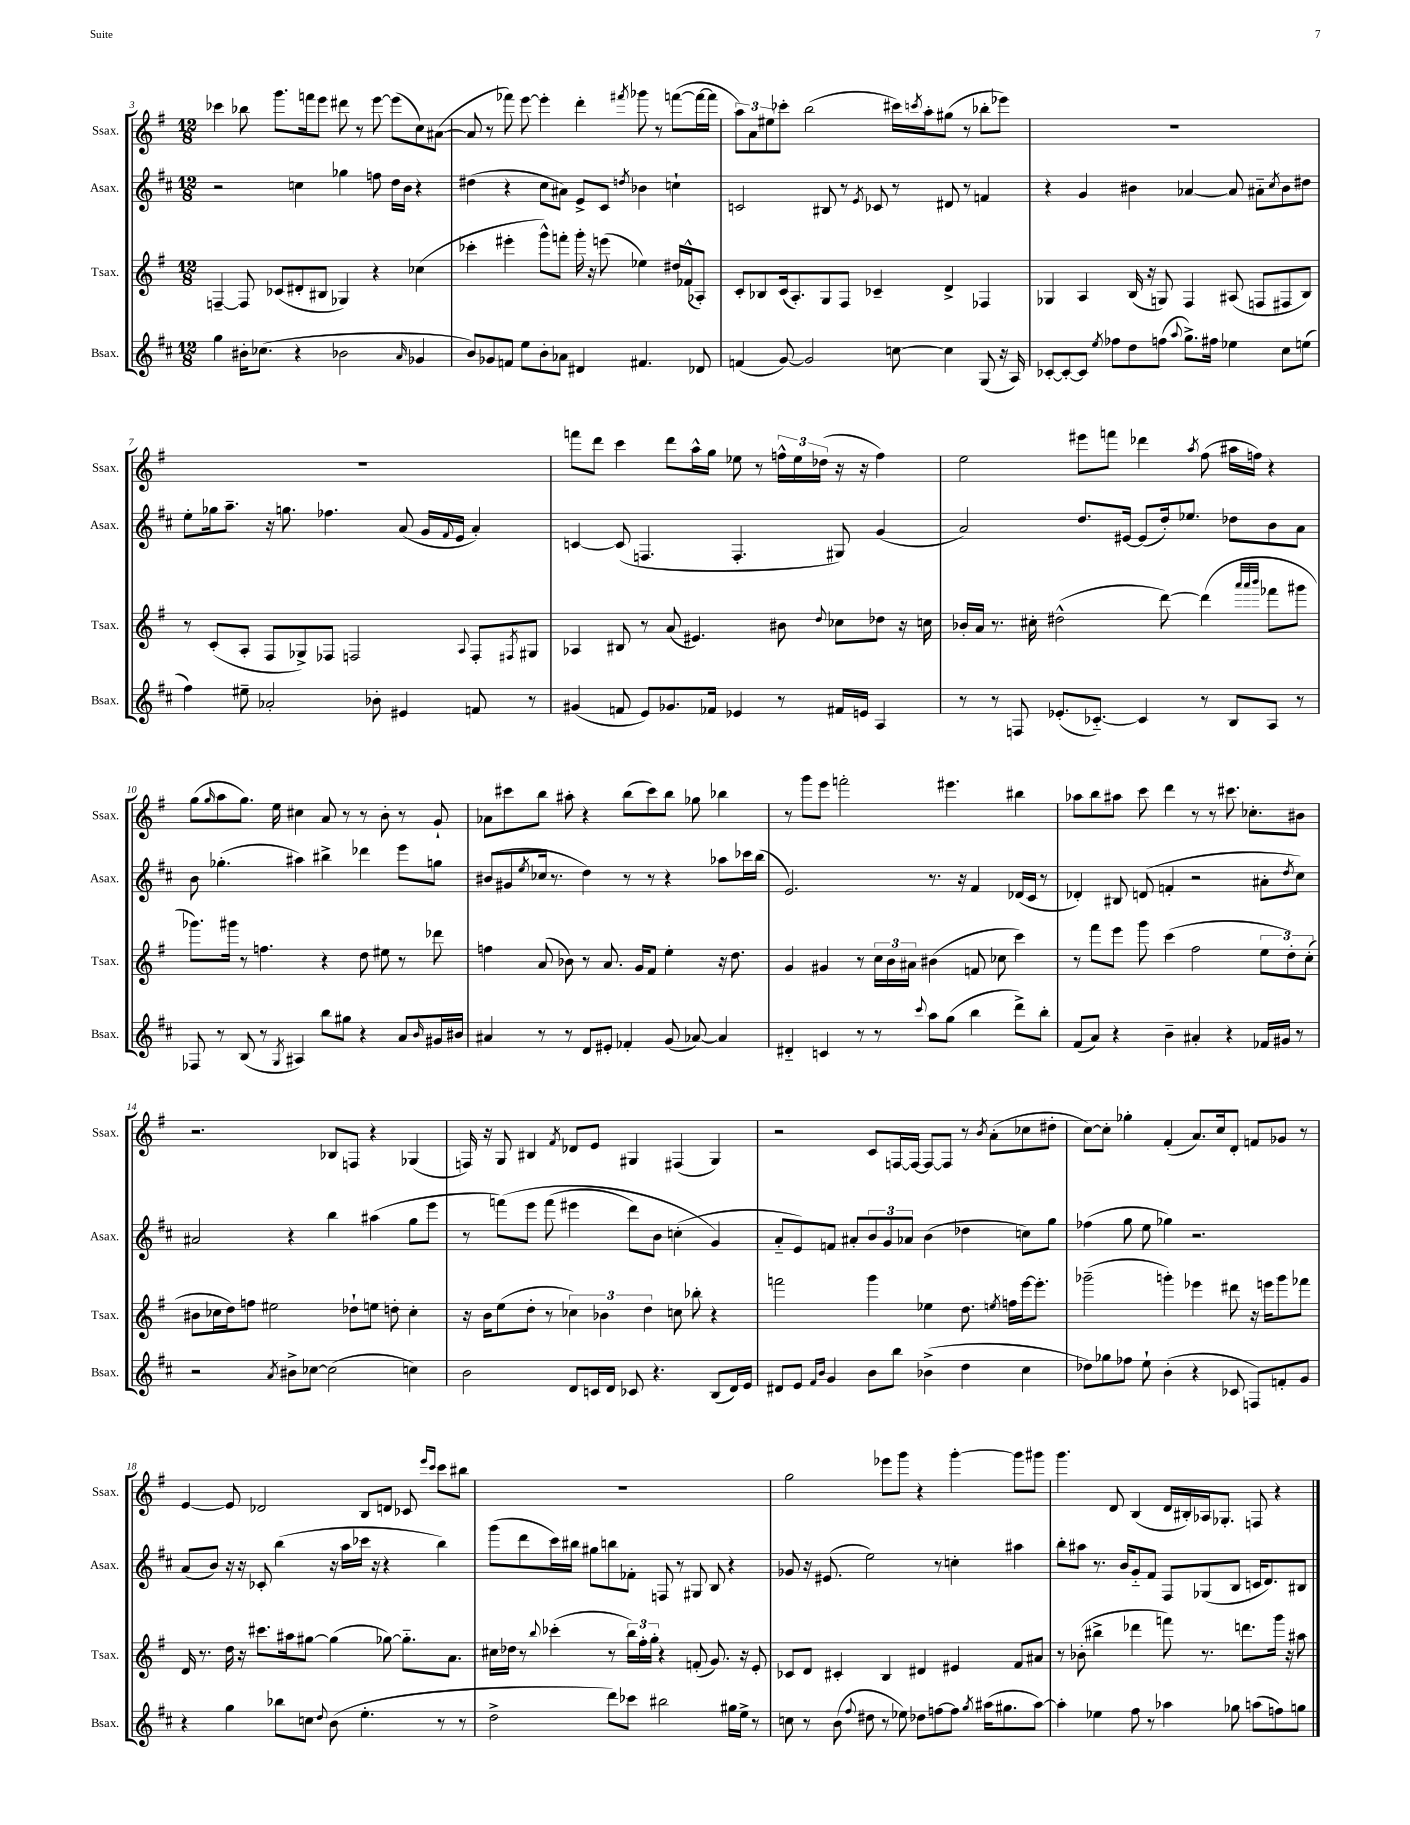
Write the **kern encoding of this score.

**kern	**kern	**kern	**kern
*staff4	*staff3	*staff2	*staff1
*clefG2	*clefG2	*clefG2	*clefG2
*k[f#c#]	*k[f#]	*k[f#c#]	*k[f#]
*M12/8	*M12/8	*M12/8	*M12/8
4gg	[4F~	2r	4ccc-
16b#'	8F]	.	8bb-
(8.cc-	.	.	.
.	(8c-	.	8.ggg
4r	8d#'	4cc	.
.	.	.	16fff
.	8B#	.	8eee
2b-	4G-)	4gg-	8ddd#
.	.	.	8r
.	4r	8ff	[8eee
.	.	16dd	(8eee]
.	.	16b	.
16qqa	.	.	.
4g-	(4cc-	4r	8cc)
.	.	.	([8a#
=	=	=	=
8b)	4ccc-'	(4dd#	8a#]
8g-	.	.	8r
8f	4eee#'	4r	8fff-)
8ee	.	.	[8eee
8b'	8ggg^^)	8cc#	4eee']
8a-	8fff'	8a#)	.
4d#	16ggg'	8e^	4ddd'
.	16r	.	.
.	(8eee	8c#	.
.	.	8qdd	8qfff#
4.f#	4ee-)	4b-	8ggg-
.	.	.	8r
.	16dd#	4cc`	([8fff
.	(16f-^^	.	.
8d-	8A-')	.	16fff_
.	.	.	16fff]
=	=	=	=
(4f	8c'	2c	12aa)
.	.	.	12a
.	8B-	.	.
.	.	.	12ee#
[8g)	(16c	.	8ccc-'
.	8.A')	.	.
2g]	.	.	(2bb
.	8G	8B#	.
.	8F#	8r	.
.	.	8qe	.
.	4c-~	8c-	.
[8cc	.	8r	16ccc#)
.	.	.	8qccc
.	.	.	16aa'
4cc]	4d^	8d#	(8gg#
.	.	8r	8r
(8G	4F-	4f	8bb-'
16r	.	.	8eee-)
16A)	.	.	.
=	=	=	=
[8c-'	4G-	4r	1.r
8c-'_	.	.	.
8c-]	4A	4g	.
8qee	.	.	.
8ff-	.	.	.
8dd	(16B	4b#	.
.	16r	.	.
(8ff	8G)	.	.
8qqaa	.	.	.
8.gg^)	4F#	[4a-	.
16ff#	.	.	.
4ee-	(8A#	8a-]	.
.	8F	8a#'~	.
.	.	8qcc#	.
8cc#	8F#	8b#	.
(8ee	8B)	8dd#	.
=	=	=	=
4ff#)	8r	8ee'	1.r
.	(8c'	16gg-	.
.	.	8.aa~	.
8ee#~	8A'	.	.
2a-'	8F#	16r	.
.	.	8.gg	.
.	8G-^)	.	.
.	8F-	4.ff-	.
.	2F	.	.
8b-'	.	.	.
4e#	.	(8a	.
.	.	16g	.
.	.	8qqf#	.
.	.	16e	.
.	8qqA	.	.
8f	8F'	4a')	.
.	8qF#	.	.
8r	8G#	.	.
=	=	=	=
(4g#	4A-	[4c	8fff
.	.	.	8ddd
8f	8B#	(8c]	4ccc
8e)	8r	4.F	.
8.g-	(8a	.	8ddd
.	4.e#)	.	16aa^^
16f-	.	.	16gg
4e-	.	4.F'	8ee-
.	.	.	8r
8r	8b#	.	24ff^^
.	.	.	24ee-
.	.	.	(24dd-
.	8qqdd	.	.
16f#	8cc-	8G#)	16r
16e	.	.	16r
4A	8dd-	(4g	4ff)
.	16r	.	.
.	16cc	.	.
=	=	=	=
8r	16b-'	2a)	2ee
.	16a	.	.
8r	8.r	.	.
8F	.	.	.
.	16cc#'	.	.
(8.e-'	(2dd#^^	.	.
.	.	8.dd	8eee#
[8.c-'~)	.	.	.
.	.	.	8fff
.	.	[16e#	.
4c-]	.	(8e#]	4ddd-
.	[8ddd)	16dd')	.
.	.	8.ee-	.
.	.	.	8qaa
8r	(4ddd]	.	(8ff#
8B	.	8dd-	16aa#
.	.	.	16ff)
.	32qqaaa	.	.
.	32qqaaa	.	.
.	32qqbbb	.	.
8A	8fff-	8b	4r
8r	8ggg#	8a	.
=	=	=	=
8F-	8.ggg-)	8b	(8gg
.	.	.	16qqgg
8r	.	(4.gg-'	8aa
.	16ggg#	.	.
(8B	8r	.	8.gg)
8r	4.ff	.	.
.	.	.	16ee
8qG	.	.	.
4A#)	.	4aa#)	4cc#
8bb	4r	4bb#^	8a
8gg#	.	.	8r
4r	8dd	4ddd-	8r
.	8ee#	.	8b'
8a	8r	8eee	8r
16qqb	.	.	.
16g#	8ddd-	8gg	8g`
16b#	.	.	.
=	=	=	=
4a#	4ff	(8b#	8a-
.	.	8g#	8ccc#
.	.	8qee	.
8r	(8a	16cc-	8bb
.	.	8.r	.
8r	8b-)	.	8aa#'
8d	8r	4dd)	4r
8e#'	8.a	.	.
4f-'	.	8r	(8bb
.	16g	.	.
.	8f#	8r	8ccc#)
(8g	4ee'	4r	8bb
[8a-)	.	.	8gg-
4a-]	16r	8aa-	4bb-
.	8.dd	.	.
.	.	16ccc-	.
.	.	(16bb	.
=	=	=	=
4d#'~	4g	2.e)	8r
.	.	.	8ggg
4c	4g#	.	8eee
.	.	.	2fff'
8r	8r	.	.
8r	24cc	.	.
.	24b	.	.
.	24a#	.	.
8qqccc#	.	.	.
8aa	(4b#	8.r	.
(8gg	.	.	4.eee#
.	.	16r	.
4bb	8f	4f#	.
.	8cc-	.	.
8ddd^)	4ccc)	(16d-	4bb#
.	.	16c#	.
8bb'	.	8r	.
=	=	=	=
(8f#	8r	4d-')	8aa-
8a)	8fff#	.	8bb
4r	8eee	8B#	8aa#
.	8ggg	(8d	8ccc
4b~	(4ccc	4f'	4ddd
4a#'	2ff#	2r	8r
.	.	.	8r
4r	.	.	8.ccc#
.	.	.	8.cc-'
16f-	12ee	8a#'	.
16g#	.	.	.
.	12dd')	.	.
.	.	8qdd	.
8r	.	8cc#)	8b#
.	(12cc'	.	.
=	=	=	=
2r	8b#	2a#	2.r
.	16cc-	.	.
.	16dd)	.	.
.	8ff	.	.
.	2ee#	.	.
8qa	.	.	.
8b#^	.	4r	.
[8cc-	.	.	.
(2cc-]	.	4bb	8B-
.	8dd-`	.	8F
.	8ee	(4aa#	4r
.	8dd'	.	.
4cc)	4cc-'	8gg	(4G-
.	.	8eee	.
=	=	=	=
2b	16r	8r	16F)
.	16b	.	16r
.	(8ee	&(8fff)	8G
.	8dd'	8eee	4B#
.	8r	(8fff	.
.	.	.	8qf#
8d	6cc-)	4eee#	8d-
16c	.	.	8e
.	6b-	.	.
16d	.	.	.
8c-	.	8ddd)	4G#
.	6dd	.	.
4.r	.	8b	.
.	8cc	(4cc'	(4F#
.	8bb-'	.	.
(8B	4r	4g&)	4G#)
16d)	.	.	.
16e	.	.	.
=	=	=	=
8d#	2fff	8a'~	2r
8e	.	8e)	.
16qqf#	.	.	.
16qqb	.	.	.
4g	.	8f	.
.	.	8a#'	.
8b	4ggg	12b	8c
.	.	12g	.
8bb	.	.	[16F
.	.	12a-	.
.	.	.	16F_
(4b-^	4ee-	(4b	8F_
.	.	.	8F]
4dd	8.dd	4dd-	8r
.	.	.	8qb
.	.	.	(8a'
.	8qee	.	.
.	16ff	.	.
4cc#	[16eee	8cc)	8cc-
.	8.eee']	.	.
.	.	8gg	8dd#'
=	=	=	=
8dd-)	(2ggg-~	(4ff-	[8cc)
8gg-	.	.	8cc']
8ff-	.	8gg	4gg-'
8ee`	.	8ee	.
(4b'	4ggg')	4gg-)	(4f#'
4r	4eee-	2.r	8.a)
.	.	.	16cc
8c-	8ddd#	.	8d'
8F)	16r	.	8f
.	16eee	.	.
8f'	8ggg	.	8g-
8g	8fff-	.	8r
=	=	=	=
4r	16d	(8a	[4e
.	8.r	.	.
.	.	8b)	.
4gg	16dd	16r	8e]
.	16r	16r	.
.	8.ccc#	8c-'	2d-
8bb-	.	(4bb	.
.	16aa#	.	.
8cc	[8gg#	.	.
8qqdd	.	.	.
(8b	(4gg#]	16r	.
.	.	16aa	.
4.ee'	.	16ccc-	8B
.	.	16r	.
.	[8gg-)	4r	8d
.	8.gg-'~]	.	8c-
.	.	.	16qqeee
.	.	.	16qqccc
8r	.	4bb)	8ccc
.	8.a	.	.
8r	.	.	8bb#
=	=	=	=
2dd^	16cc#	(8ggg	1.r
.	16dd-	.	.
.	8r	8ddd	.
.	8qqbb	.	.
.	(4ccc-'	16ccc#)	.
.	.	16bb#	.
.	.	8gg#	.
8ddd)	8r	8bb	.
8ccc-	24bb)	8f-'	.
.	24ff#'	.	.
.	24gg'	.	.
2bb#	4r	8F	.
.	.	8r	.
.	(8f'	8G#	.
.	8.g)	8B	.
16gg#	.	4r	.
16ee^	16r	.	.
8r	8e'	.	.
=	=	=	=
8cc	8c-	8g-	2gg
8r	8d	16r	.
.	.	(8.e#	.
(8b	4c#'	.	.
8qqff#	.	.	.
8dd#	.	2ee)	.
8r	4B	.	8eee-
8ee-)	.	.	8ggg
8dd-	4d#	.	4r
[8ff	.	8r	.
8ff]	4e#	4cc'	[4ggg'
8qgg	.	.	.
(16aa#	.	.	.
8.gg#	.	.	.
.	8f#	4aa#	8ggg]
[8aa#)	8a#	.	8ggg#
=	=	=	=
4aa#']	8r	8bb'	4.ggg
.	(8b-'	8aa#	.
4ee-	4bb#^	8.r	.
.	.	.	8d
.	.	16b	.
8ff#	4ddd-	8g'~	(4B
8r	.	8f#	.
4aa-	8fff)	8F#	16d
.	.	.	16B#')
.	8.r	(8G-	16A-
.	.	.	8.G-'
8gg-	.	8B	.
.	8.ddd	.	.
(8aa	.	16c	8F
.	.	8.d)	.
8ff)	16ggg	.	4r
.	16r	.	.
8gg	8aa#	8B#	.
==	==	==	==
*-	*-	*-	*-
